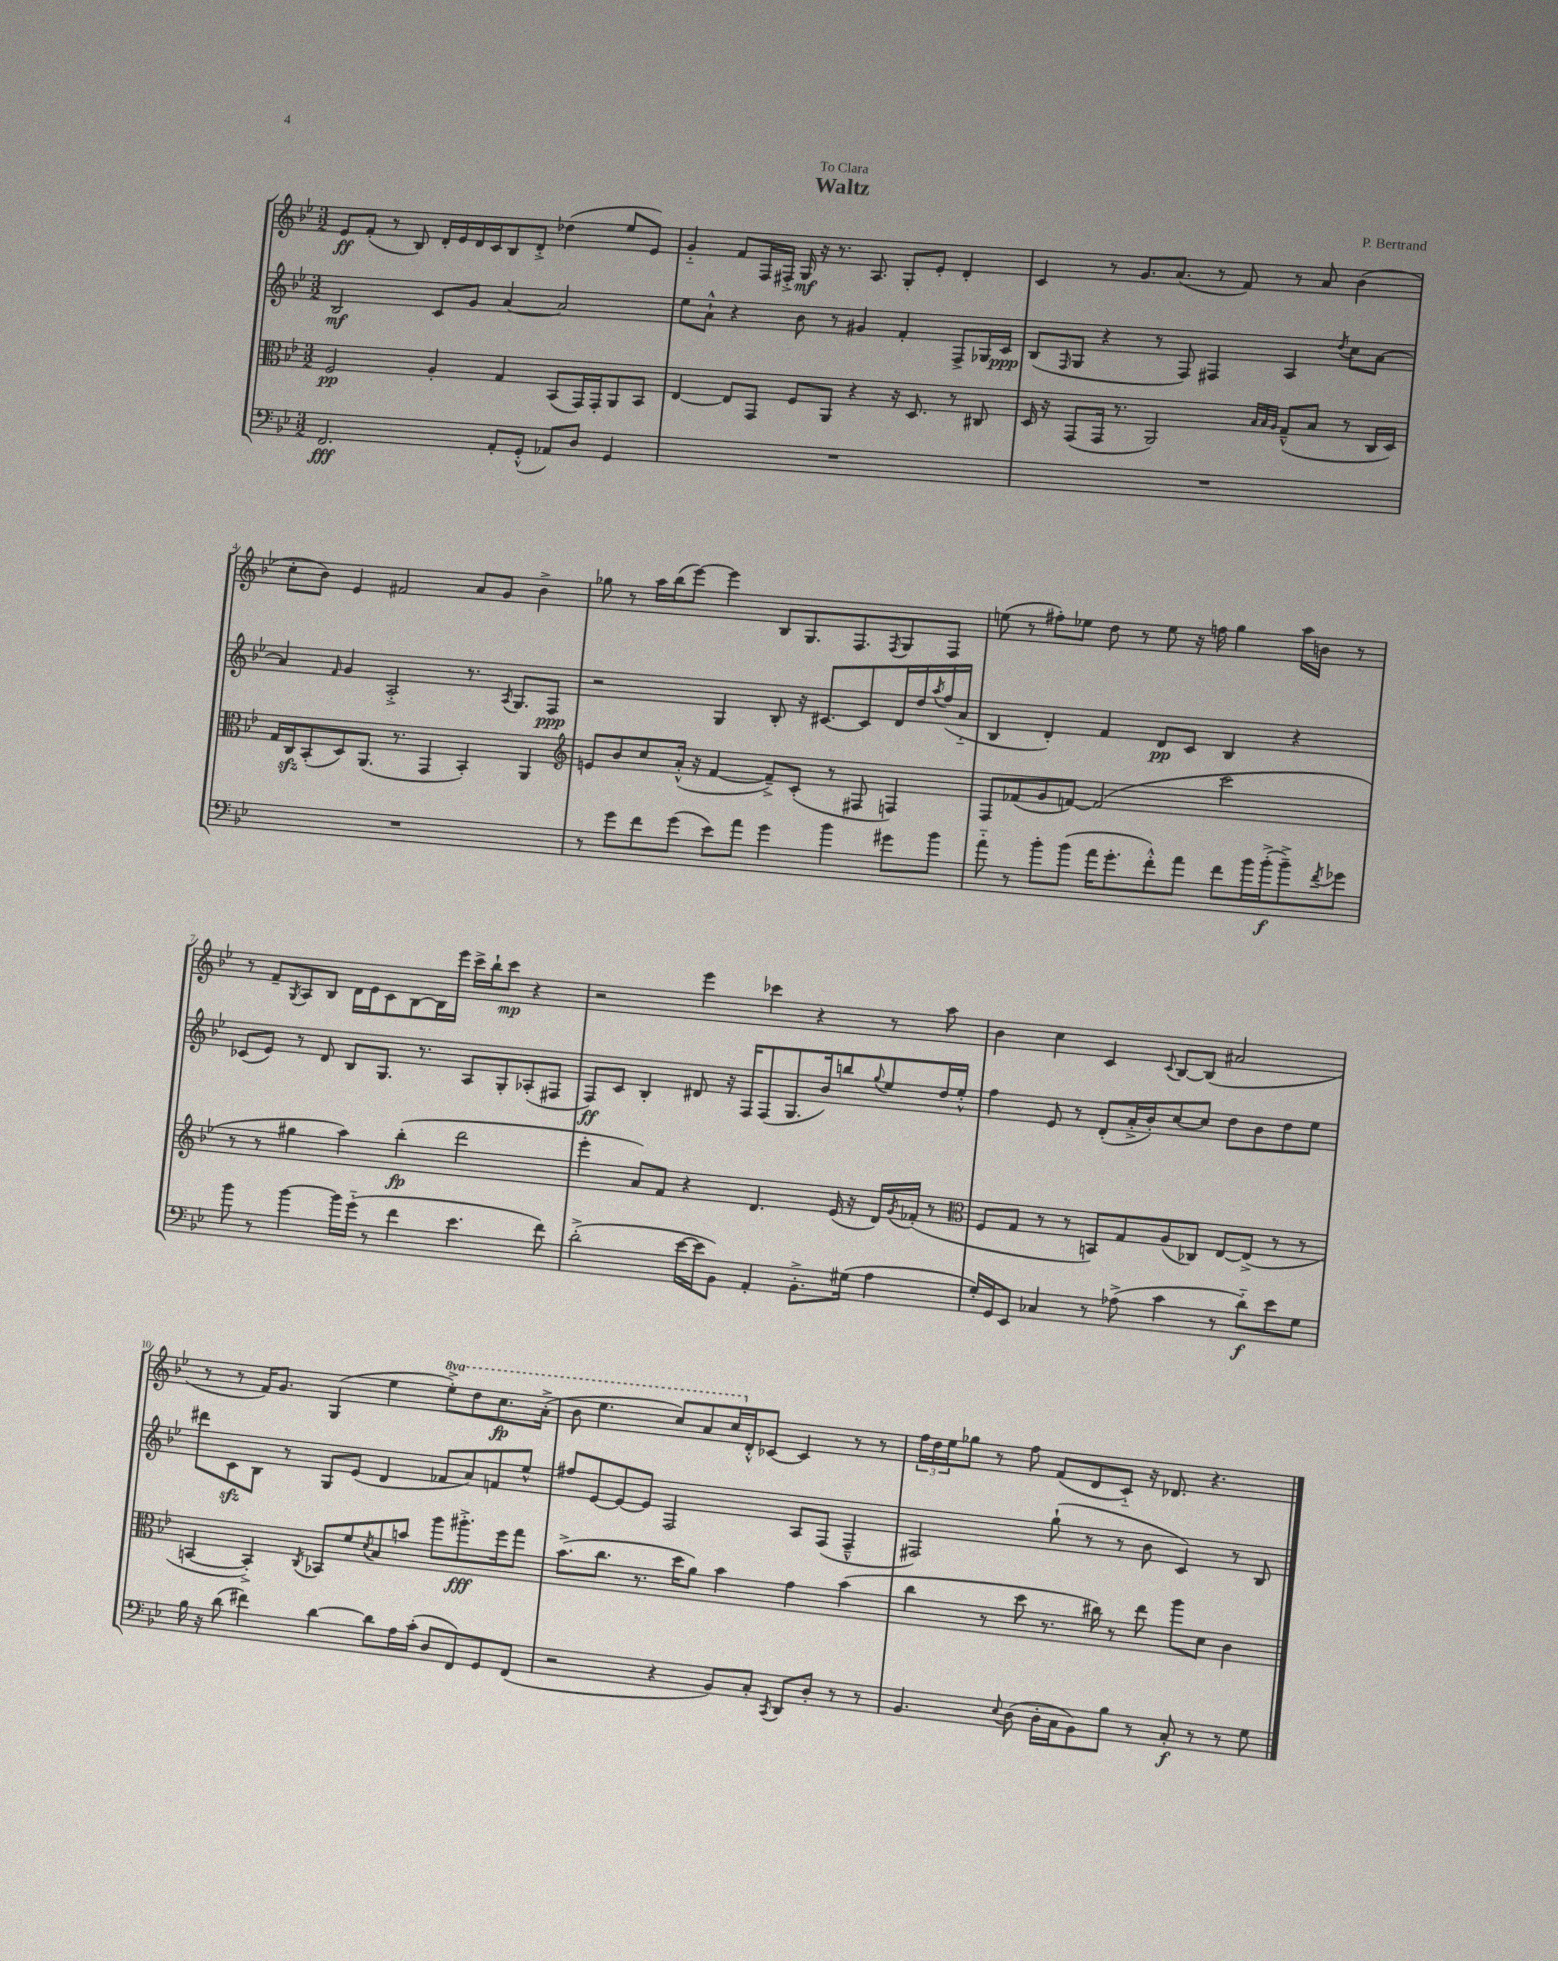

**kern	**kern	**kern	**kern
*staff4	*staff3	*staff2	*staff1
*clefF4	*clefC3	*clefG2	*clefG2
*k[b-e-]	*k[b-e-]	*k[b-e-]	*k[b-e-]
*M3/2	*M3/2	*M3/2	*M3/2
2.FF/	2F/	2B-/	8e-/L
.	.	.	(8f'/J
.	.	.	8r
.	.	.	8B-/)
.	4A'/	8c/L	16d'/LL
.	.	.	16e-/
.	.	8g/J	16d/
.	.	.	16c/J
8AA'/L	4G/	[4a/	8B-/
(8GG'^^/J	.	.	8d'^/J
8AA-/L)	(8BB-/L	2a/]	(4dd-\
8D/J	16GG/L)	.	.
.	16GG'/J	.	.
4GG/	8AA/	.	8ee-/L
.	8BB-/J	.	8e-/J)
=	=	=	=
1.r	[4E-/	8ee-\L	4g'~/
.	.	8a`^^\J	.
.	8E-/]L	4r	8f/L
.	8GG/J	.	16F/L
.	.	.	16F#'^/JJ
.	8F/L	8b-\	16G/
.	.	.	16r
.	8AA/J	8r	8.r
.	4r	4g#/	.
.	.	.	8.A/
.	16r	4f'/	8G'/L
.	8.D/	.	.
.	.	.	8e-'/J
.	8r	8F^/L	4d'/
.	8C#/	16G-/L	.
.	.	16c/JJ	.
=	=	=	=
1.r	16D/	(8B-/L	4c/
.	16r	.	.
.	.	16qqF/	.
.	(8GG/L	8G/J	.
.	16GG/Jk	4r	8r
.	8.r	.	.
.	.	.	8.g/L
.	2AA/)	8r	.
.	.	.	(8.a/J
.	.	8F/)	.
.	.	4F#/	8r
.	.	.	8f/)
.	32qqB-/LLL	.	.
.	32qqB-/	.	.
.	32qqA/JJJ	.	.
.	(8G~^^/L	4A/	8r
.	8B-/J	.	8a/
.	.	8qdd/	.
.	8r	8cc\L	(4b-\
.	16C/LL	[8a\J	.
.	16D/JJ)	.	.
=	=	=	=
1.r	16G/LL	4a/]	8cc'\L
.	16C/J	.	.
.	(8BB-'/	.	8b-\J)
.	.	16qqf/	.
.	8D/)	4g/	4e-/
.	(8.AA/J	.	.
.	.	2A'^/	2f#/
.	8.r	.	.
.	4GG/	.	.
.	4BB-'/)	8.r	8a/L
.	.	.	8g/J
.	.	8qA/	.
.	.	8.G/L	.
.	4AA/	.	4b-^\
.	.	8F/J	.
=	=	=	=
*	*clefG2	*	*
8r	8e/L	2r	8gg-\
8g\L	8b-/	.	8r
8f\	8cc/	.	16aa\LL
.	.	.	(16bb-\J
(8g\J	(16a'^^/Jk	.	[8eee-\J)
.	16r	.	.
8e-\L)	[4f/	4G/	4eee-\]
8a\J	.	.	.
4g\	8f~^/]L)	8B-'/	8B-/L
.	(8c'/J	16r	8.G/
.	.	[8.c#/L	.
4b-\	8r	.	.
.	.	.	8.F/
.	8F#/	8c#/]	.
.	.	.	8qF/
8g#\L	4F/)	16d/L	8G/
.	.	16dd/	.
.	.	8qaa/	.
8b-\J	.	(16ff/	8F/J
.	.	16a'~/JJ	.
=	=	=	=
8a'~\	8F/L	4B-/	(8ee\
8r	(8f-/	.	8r
8b-'\L	8g/	4d'/)	8ff#'\L)
(8b-\J	[8f/J)	.	8ee-\J
16a\LK	(2f/]	4f/	8dd\
8.g'\	.	.	.
.	.	.	8r
8f'^^\)	.	8d/L	8ee-\
8a\J	.	8c/J	16r
.	.	.	16ff\
8f\L	2ccc\	4B-/	4gg\
16b-\L	.	.	.
(16b-'^\J	.	.	.
8b-~^\)	.	4r	16aa\LL
.	.	.	16b\JJ
8qf/	.	.	.
8g-\J	.	.	8r
=	=	=	=
8b-\	8r	(8c-/L	8r
8r	8r	8e-/J)	8f~/L
.	.	.	8qG/
[4b-\	4gg#\	8r	8A/
.	.	8d/	8B-/J
16b-\]LL	4aa\)	8B-/L	16d\LL
(16g'~\JJ	.	.	16e-\J
8r	.	8.G/J	8c\
4f\	(4bb-'\	.	[8B-\
.	.	8.r	.
.	.	.	16B-\]L
.	.	.	16eee-\JJ
4.e-\	2ddd\	8A/L	16ccc^\LL
.	.	.	16bb-`\J
.	.	8G'/	8ccc\J
.	.	(8A-'/	4r
8f\)	.	8F#/J	.
=	=	=	=
(2d'^\	4eee-'\	8F/L)	2r
.	.	8c/J	.
.	8a/L)	4B-'/	.
.	8f/J	.	.
[16e-\LL	4r	8d#/	4eee-\
16e-\]J	.	.	.
8BB-\J)	.	16r	.
.	.	16F/LK	.
4AA'/	4.d/	(8F/	4ccc-\
.	.	8.G/	.
8.BB-'^\L	.	.	4r
.	.	16b-/k)	.
.	(16e-/	8bb/	.
(16G#\Jk	16r	.	.
.	.	8qqgg/	.
4A\	16d/LL)	8ee-/	8r
.	8qg/	.	.
.	(16f-'/JJ	.	.
.	8r	16dd/L	8aa\
.	.	16ee-'^^/JJ	.
=	=	=	=
*	*clefC3	*	*
16G'/LL)	8F/L	4ff\	4b-\
16GG/J	.	.	.
8EE-/J	8G/J	.	.
4C-/	8r	8e-/	4cc\
.	8r	8r	.
8r	8BB/L)	(8d'/L	4c/
(8A-^\	8G/	16a'^/L	.
.	.	16b-'/J)	.
.	.	.	8qqc/
4c\	(8A/	[8cc/	[8B-/L
.	8C-/J)	8cc/]J	(8B-/]J
8r	[8E-/L	8dd\L	2a#/
8d'~\L)	(8E-^/]J	8b-\	.
8e-\	8r	8dd\	.
8G\J	8r	8ee-\J	.
=	=	=	=
16B-\	[4BB/	8ddd#\L	8r
16r	.	.	.
(8d\	.	8c\	8r
4f#\)	4BB'^/])	8B-\J	16f/LK)
.	.	.	8.g/J
.	.	8r	.
.	8qC/	.	.
[4d\	8BB-/L	8G/L	(4G/
.	8f/	(8e-/J	.
.	8qd/	.	.
8d\]L	8B-/	4d/	4ee-\
16A\L	8b/J	.	.
(16c'\JJ	.	.	.
8D/L	8aa\L	8f-/L	8eee-'^\L)
8FF/)	8.aa#'^\	8a/)	8ddd\
8GG/	.	8f/	8.ccc\
.	16ff\k	.	.
(8FF/J	8gg\J	8ee-^^/J	.
.	.	.	(16aa'^\Jk
=	=	=	=
2r	(8.b-^\L	8ff#/L	8bb-\
.	.	[8e-/	4.eee-\
.	8.cc\J	.	.
.	.	8e-/_	.
.	8.r	8e-/]J	.
4r	.	2F/	8ccc/L)
.	16dd\LK	.	.
.	8a\J)	.	8aa/
8BB-/L)	4b-\	.	16ccc/L
.	.	.	16d'^^/J
8C'/J	.	.	[8c-/J
8qCC/	.	.	.
8DD/L	4g\	8A/L	4c-/]
8D'/J	.	(8F/J	.
8r	(4b-\	4F~^^/	8r
8r	.	.	8r
=	=	=	=
4.BB-/	4cc\	2F#/)	24ff\LL
.	.	.	24dd\
.	.	.	24ee-\J
.	.	.	8gg-\J
.	8r	.	8r
8qqE-/	.	.	.
(8D\	8dd\	.	8ff\
16D'\LL	8.r	(8gg`\	(8f/L
16C\J	.	.	.
8BB-\)	.	8r	8d/
.	16cc#\)	.	.
8B-\J	8r	8r	8c'~/J)
8r	8ee-\	8b-\	16r
.	.	.	8.d-/
8C'/	8aa\L	4c/)	.
8r	8d\J	.	4.r
8r	4c\	8r	.
8G\	.	8B-/	.
==	==	==	==
*-	*-	*-	*-
